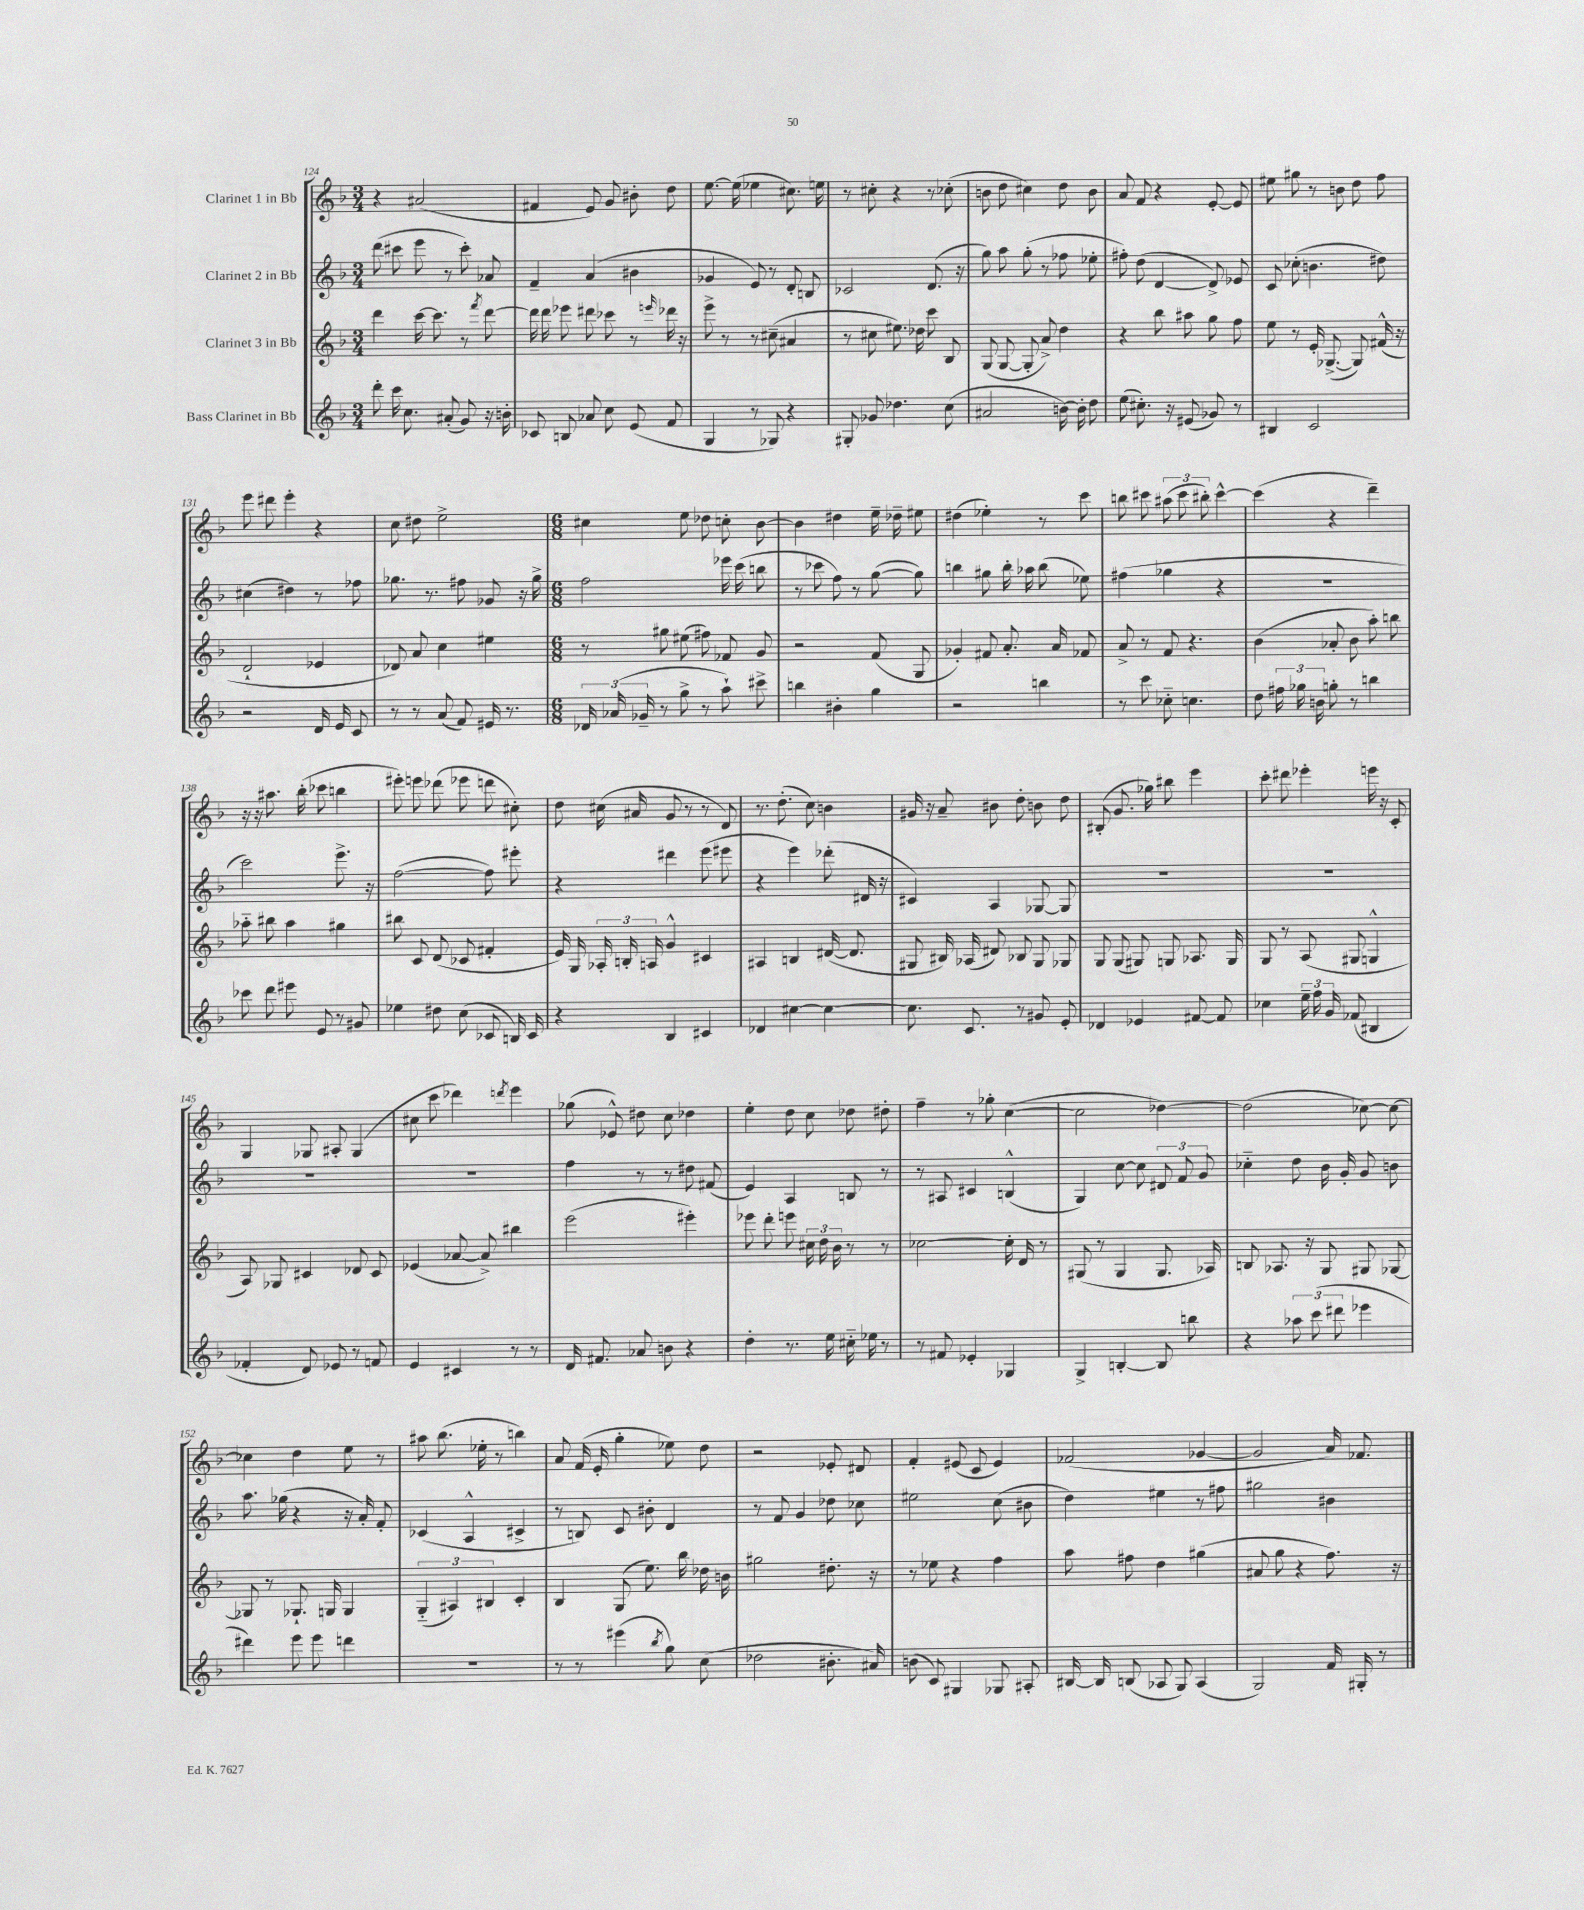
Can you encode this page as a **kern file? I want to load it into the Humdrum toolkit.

**kern	**kern	**kern	**kern
*part4	*part3	*part2	*part1
*staff4	*staff3	*staff2	*staff1
*I"Bass Clarinet in Bb	*I"Clarinet 3 in Bb	*I"Clarinet 2 in Bb	*I"Clarinet 1 in Bb
*clefG2	*clefG2	*clefG2	*clefG2
*k[b-]	*k[b-]	*k[b-]	*k[b-]
*M3/4	*M3/4	*M3/4	*M3/4
=124	=124	=124	=124
8ddd'\	4ddd\	(8ddd\	4r
16ccc\	.	8ccc#X\	.
8.cc\	.	.	.
.	[16ccc\	8eee\	(2a#X/
.	8.ccc\]	.	.
(8a#X'/	.	8r	.
8g/)	8r	8ccc#'\)	.
.	8qfff/	.	.
16r	[8ddd\	8a-X/	.
16bn'\	.	.	.
=125	=125	=125	=125
8c-X/	16ddd\]	4f~/	4f#X/
.	16ddd\	.	.
8Bn/	8eee-X\	.	.
8a-X/	8ddd#X\	(4a/	8e/)
8cc\	8ccc-X\	.	8g/
(8e/	8r	4b#X\	8b#X'\
.	16qqeeen/	.	.
8f/	16ddd-X\	.	8dd\
.	16r	.	.
=126	=126	=126	=126
4G/	8eee^\	4g-X/	[8.ee\
.	8r	.	.
.	.	.	(16ee\]
8r	8r	8e/)	4ee-X\
8G-X/)	(8cc#X~\	8r	.
4r	4a#X/	8d'/	8.cc#X\)
.	.	8Bn/	.
.	.	.	16een\
=127	=127	=127	=127
8G#X'/	8r	2c-X/	8r
8g-X/	8cc#X\	.	8cc#X'\
4.dd-X\	8.ee#X\)	.	4r
.	16dd-X\	.	.
.	8ccc\	(8.d/	8r
(8cc\	8B-/	.	(8cc-X'\
.	.	16r	.
=128	=128	=128	=128
2a#X/	(8G/	8gg\)	8bn\
.	[8G/	8aa\	8dd\
.	8G'/]	(8gg'\	4cc#X\)
.	8a^/)	8r	.
[16bn\)	4dd\	8ff-X\	8dd\
16b'\]	.	.	.
8dd\	.	8ee-X'\	8b\
=129	=129	=129	=129
(8ee\	4r	8ff#X'\)	8a/
8.cc#X'\)	.	(8dd\	8f/
.	8bb-\	[4d/	4r
16r	.	.	.
(8e#X/	8aa#X\	.	.
8g-X/)	8gg\	8d^/])	[8e'/
8r	8ff\	8e-X/	8e/]
=130	=130	=130	=130
4B#X/	8ee\	8c/	8ee#X\
.	8r	(8cc-X'\	8gg#X\
2c/	16e'/	4.bn\	8r
.	([8.G-X^/	.	.
.	.	.	8bn\
.	8G-/])	.	8dd\
.	(16f#X^^/	8dd#X\)	8ff\
.	16r	.	.
!!LO:LB:g=z
=131	=131	=131	=131
2r	2d`/	(4cc#X\	8eee\
.	.	.	8ddd#X\
.	.	4dd#X\)	4eee'\
16d/	4e-X/	8r	4r
16e/	.	.	.
8c/	.	8ff-X\	.
=132	=132	=132	=132
8r	8d-X/)	8.gg-X\	8cc\
8r	8a/	.	8dd#X\
.	.	8.r	.
(8a/	4cc\	.	2ee^\
8f/)	.	8ff#X\	.
16e#X/	4ee#X\	8g-X/	.
8.r	.	.	.
.	.	16r	.
.	.	16gg-^\	.
=133	=133	=133	=133
*M6/8	*M6/8	*M6/8	*M6/8
24d-X/	8r	2ff\	4cc#X\
(24a-X/	.	.	.
24g-X~/	.	.	.
8r	8gg#X\	.	.
8gg^\	(8ee#X\	.	8ee\
8r	8ff#X\)	.	8dd-X\
8aa`\)	8f-X/	16eee-X\	8ccn'\
.	.	(16ccc\	.
8ccc#X^\	8g/	8bbn\	[8b-\
=134	=134	=134	=134
4bbn\	2r	8r	4b-\]
.	.	8ccc-X\	.
4b#X'\	.	8ff\)	4dd#X\
.	.	8r	.
4gg\	(8f/	([8gg\	16ee~\
.	.	.	16dd-X~\
.	8G/	8gg\])	8ee#X\
=135	=135	=135	=135
2r	4g-X'/)	4bbn\	(4dd#X\
.	8f#X/	8gg#X\	4ee-X'\)
.	8.a'/	16bb'\	.
.	.	16aa-X\	.
4bbn\	.	(8bb\	8r
.	16a/	.	.
.	8f-X/	8ee-X\)	8ccc\
=136	=136	=136	=136
8r	8a^/	(4ff#X\	8bbn\
8ccc\	8r	.	8ccc#X\
8cc-X\	8f/	4gg-X\	(12aa#X\
.	.	.	12ccc#\
4.ccn\	4.r	.	.
.	.	.	12bb#X'\)
.	.	4r	[4ccc#^^\
=137	=137	=137	=137
8dd\	(4b-\	2.r	(4ccc#\]
24ff#X\	.	.	.
24gg-X\	.	.	.
24bn\	.	.	.
8ggn'\	8a-X'/	.	4r
8r	8b-\	.	.
4bbn\	8aa'\)	.	4ddd~\)
.	8bbn\	.	.
!!LO:LB:g=z
=138	=138	=138	=138
8ccc-X\	8aa-X\	2ccc\)	16r
.	.	.	16r
8ddd\	8bb#X\	.	8.aa#X\
8eee#X\	4aa-\	.	.
.	.	.	(16bb-'\
8e/	.	.	8ccc-X\
8r	4gg#X\	8.eee^\	4bbn\
8g#X/	.	.	.
.	.	16r	.
=139	=139	=139	=139
4ee-X\	8bb#X\	([2ff\	8eee#X'\)
.	8c/	.	8eeen\
8dd#X\	(8d/	.	(8ddd-X\
(8cc\	8c-X/	.	8eee-X\
8c-X/	4f#X'/	8ff\])	8dddn\
16Bn/)	.	8eee#X'\	8cc#X'\)
16c-/	.	.	.
=140	=140	=140	=140
4r	16e/)	4r	8dd\
.	16G/	.	.
.	24A-X'/	.	(16cc#X\
.	24Bn'/	.	.
.	.	.	16a#X/
.	24An/	.	.
4B-/	4g^^/	4ddd#X\	8g/
.	.	.	8r
4c#X/	4c#X/	(8eee\	8r
.	.	8eee#X\	8d/)
=141	=141	=141	=141
4d-X/	4A#X/	4r	8.r
.	.	.	(8.dd'\
[4cc#X\	4Bn/	4eee\)	.
.	.	.	8cc\)
4cc#\_	([16d#X/	(8ddd-X'\	4bn\
.	8.d#/]	.	.
.	.	16d#X/	.
.	.	16r	.
=142	=142	=142	=142
8.cc#\]	8G#X/	4c#X/)	16g#X/
.	.	.	16r
.	16B#X/)	.	8a~/
8.c/	(16A-X/	.	.
.	8d#X/)	4A/	8b#X\
8r	8B-X/	.	8dd'\
8g#X/	8G#/	[8G-X/	8bn\
8e'/	8G-X/	8G-/]	8dd\
=143	=143	=143	=143
4d-X/	8G/	2.r	(8B#X'/
.	(8G/	.	8.g/
4e-X/	8G#X/)	.	.
.	.	.	16gg-X\)
.	8Gn/	.	8bb#X\
[8f#X/	8.A-X/	.	4eee\
8f#/]	.	.	.
.	16G/	.	.
=144	=144	=144	=144
4cc-X\	8G/	2.r	8ccc'\
.	8r	.	8ddd#X\
24ee~\	(8A/	.	4eee-X'\
24ff\	.	.	.
24g/	.	.	.
(8f-X/	8G#X/	.	.
4B#X/	4Gn^^/	.	16eeen\
.	.	.	16r
.	.	.	8c'/
!!LO:LB:g=z
=145	=145	=145	=145
4f-X'/	8A/)	2.r	4G/
.	8G-X/	.	.
8d/)	4c#X/	.	8G-X/
8e-X/	.	.	8A#X'/
8r	8d-X/	.	(4G-/
8fn/	8c#/	.	.
=146	=146	=146	=146
4e/	(4e-X/	2.r	8cc#X\
.	.	.	8ccc\
4c#X/	[8a-X/	.	4ddd-X\)
.	8a-^/])	.	.
.	.	.	8qdddn/
8r	4bb#X\	.	4eee\
8r	.	.	.
=147	=147	=147	=147
16d/	(2eee\	4ff\	(8gg-X\
8.f#X/	.	.	.
.	.	.	8e-X^^/)
8a-X/	.	8r	8dd#X\
8bn\	.	8r	8cc\
4r	4eee#X'\)	8dd#X\	4dd-X\
.	.	(8f#X/	.
=148	=148	=148	=148
4dd'\	8eee-X\	4e/)	4ee'\
.	8ddd'\	.	.
8.r	8eeen\	4A/	8dd\
.	24cc#X\	.	8cc\
.	24dd\	.	.
16ee\	.	.	.
.	24b-\	.	.
16cc#X\	8r	8Bn/	8dd-X\
16ee-X\	.	.	.
8r	8r	8r	8dd#X'\
=149	=149	=149	=149
8r	[2cc-X\	8r	4ff~\
8f#X/	.	8A#X/	.
4e-X'/	.	4c#X/	8r
.	.	.	8gg-X'\
4G-X/	16cc-'\]	(4Bn^^/	([4cc\
.	16d/	.	.
.	8r	.	.
=150	=150	=150	=150
4G^/	(8G#X/	4G/)	2cc\]
.	8r	.	.
[4Bn'/	4G#/	[8cc\	.
.	.	8cc\]	.
8B/]	8.G#/	12d#X/	[4dd-X\)
.	.	12f/	.
8bbn\	.	.	.
.	.	12g/	.
.	16A-X/)	.	.
=151	=151	=151	=151
4r	8Bn/	4cc-X\	(2dd-\]
.	8.A-X/	.	.
12aa-X\	.	8dd\	.
.	16r	.	.
(12ccc\	.	.	.
.	8G/	16b-\	.
12ddd#X\	.	.	.
.	.	16g'/	.
4eee-X\	8G#X/	8g/	[8cc-X\)
.	[8G-X/	8bn\	8cc-\_
!!LO:LB:g=z
=152	=152	=152	=152
4ddd#X\)	8G-X/]	8.aa\	4cc-X\]
.	8r	.	.
.	.	(16gg-X\	.
8eee\	8.G-X`/	4r	4dd\
8eee\	.	.	.
.	16Gn/	.	.
4dddn\	4G/	16r	8ee\
.	.	16a'/)	.
.	.	8f'/	8r
=153	=153	=153	=153
2.r	(6G/	(4c-X/	8aa#X\
.	.	.	(8.bb-\
.	6A#X/)	.	.
.	.	4A^^/	.
.	.	.	16ee-X'\
.	6B#X/	.	.
.	.	.	8r
.	4c'/	4c#X^/	4bbn\)
=154	=154	=154	=154
8r	4B-/	8r	8a/
8r	.	8Bn/)	(16f/
.	.	.	16e'/
(4eee#X\	(8G/	8c/	4gg'\
.	8.ee\)	8b#X'\	.
8qbb-/	.	.	.
8gg\)	.	4d/	8ee-X\)
.	16bb-\	.	.
(8cc\	16dd-X\	.	8dd\
.	16bn\	.	.
=155	=155	=155	=155
2dd-X\	2gg#X\	8r	2r
.	.	8f/	.
.	.	4g/	.
8.b#X'\	8.dd#X'\	8dd-X\	8e-X'/
.	.	8cc-X\	8d#X/
16a#X/)	16r	.	.
=156	=156	=156	=156
(8bn\	8r	2ee#X\	4f'/
8c/)	8ee-X\	.	.
4G#X/	4r	.	(8e#X/
.	.	.	8c/
8G-X/	4ff\	(8cc\	4e#/)
8A#X'/	.	8b#X\	.
=157	=157	=157	=157
[16B#X/	8aa\	4dd\)	(2f-X/
16B#/]	.	.	.
(8Bn/	8ff#X\	.	.
8A-X/	4dd\	4ee#X\	.
8G/)	.	.	.
(4A-/	(4gg#X\	8r	[4g-X/
.	.	8ff#X\	.
=158	=158	=158	=158
2G/)	8a#X/	2gg#X\	2g-/]
.	8gg\	.	.
.	4r	.	.
16f/	8.ff\)	4b#X\	16a/)
16G#X'/	.	.	8.f-X/
8r	.	.	.
.	16r	.	.
==	==	==	==
*-	*-	*-	*-
